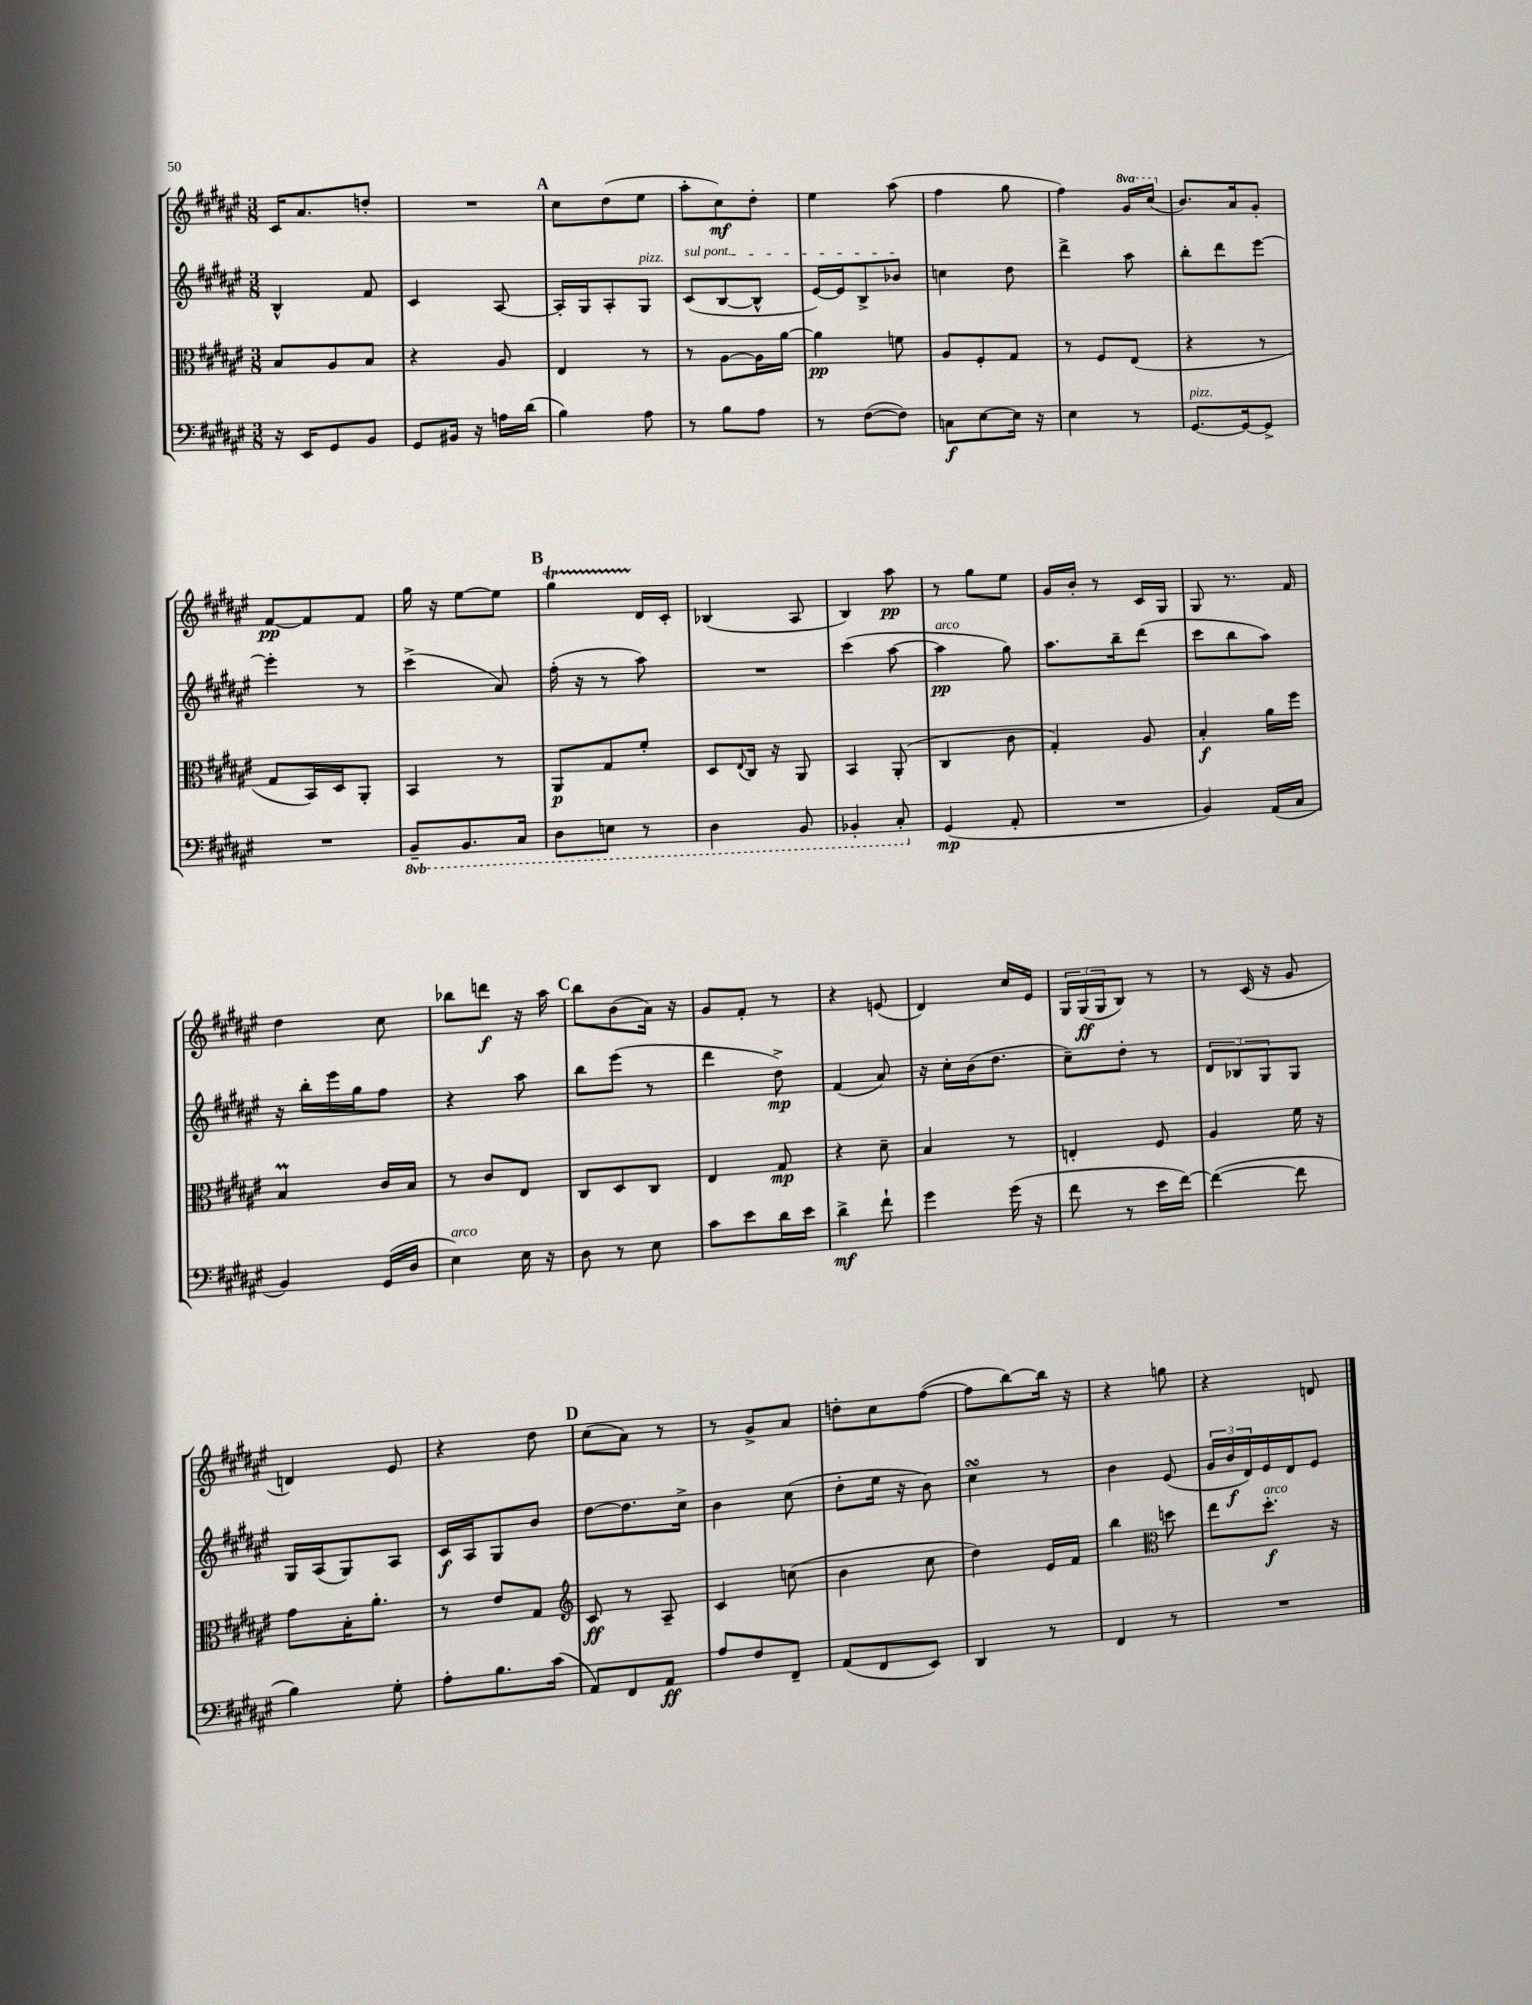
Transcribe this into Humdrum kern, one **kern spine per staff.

**kern	**dynam	**kern	**dynam	**kern	**dynam	**kern	**dynam
*part4	*part4	*part3	*part3	*part2	*part2	*part1	*part1
*staff4	*staff4	*staff3	*staff3	*staff2	*staff2	*staff1	*staff1
*clefF4	*	*clefC3	*	*clefG2	*	*clefG2	*
*k[f#c#g#d#a#e#]	*	*k[f#c#g#d#a#e#]	*	*k[f#c#g#d#a#e#]	*	*k[f#c#g#d#a#e#]	*
*M3/8	*	*M3/8	*	*M3/8	*	*M3/8	*
=15	=15	=15	=15	=15	=15	=15	=15
16r	.	8B/L	.	4B^^/	.	16c#/KL	.
16EE#/KL	.	.	.	.	.	8.a#/	.
8GG#/	.	8A#/	.	.	.	.	.
8BB/J	.	8B/J	.	8f#/	.	8ddn'/J	.
=16	=16	=16	=16	=16	=16	=16	=16
8GG#/L	.	4r	.	4c#/	.	4.r	.
16BB#X/Jk	.	.	.	.	.	.	.
16r	.	.	.	.	.	.	.
16An\LL	.	8A#/	.	[8A#/	.	.	.
(16d#\JJ	.	.	.	.	.	.	.
!!LO:REH:place=s1:t=A
=17	=17	=17	=17	=17	=17	=17	=17
4B\)	.	4E#/	.	16A#'/LL]	.	8cc#\L	.
.	.	.	.	16G#/J	.	.	.
.	.	.	.	8A#'/	.	(8dd#\	.
!	!	!	!	!LO:TX:a:i:t=pizz.	!	!	!
8A#\	.	8r	.	8G#/J	.	8ee#\J	.
=18	=18	=18	=18	=18	=18	=18	=18
!	!	!	!	!LO:TX:a:i:t=sul pont.	!	!	!
8r	.	8r	.	(8c#/L	.	8aa#'\L	.
8B\L	.	[8A#\L	.	[8B/	.	8cc#\)	mf
8A#\J	.	16A#\L]	.	8B^^/J]	.	8dd#'\J	.
.	.	[16a#\JJ	.	.	.	.	.
=19	=19	=19	=19	=19	=19	=19	=19
8r	.	4a#\]	pp	[16e#/LL)	.	4ee#\	.
.	.	.	.	16e#/J]	.	.	.
([8F#\L	.	.	.	8B^/	.	.	.
8F#\J])	.	8fn\	.	8b-X/J	.	(8aa#\	.
=20	=20	=20	=20	=20	=20	=20	=20
8Cn\L	f	8A#/L	.	4ccn\	.	4ff#\	.
[8E#\	.	8F#'/	.	.	.	.	.
16E#\Jk]	.	8G#/J	.	8dd#\	.	8gg#\	.
16r	.	.	.	.	.	.	.
=21	=21	=21	=21	=21	=21	=21	=21
4E#\	.	8r	.	4ddd#^\	.	4ff#\)	.
.	.	8F#/L	.	.	.	.	.
*	*	*	*	*	*	*8va	*
8r	.	(8E#/J	.	8aa#\	.	16gg#/LL	.
.	.	.	.	.	.	(16ccc#/JJ	.
=22	=22	=22	=22	=22	=22	=22	=22
*	*	*	*	*	*	*X8va	*
!LO:TX:a:i:t=pizz.	!	!	!	!	!	!	!
[8.GG#/L	.	4r	.	8bb'\L	.	8.b/L)	.
.	.	.	.	8ddd#\	.	.	.
16GG#/k_	.	.	.	.	.	16a#/k	.
8GG#^/J]	.	8r	.	[8eee#\J	.	8g#'/J	.
!!LO:LB:g=z
=23	=23	=23	=23	=23	=23	=23	=23
4.r	.	8G#/L	.	4eee#'\]	.	[8f#/L	pp
.	.	16BB/L)	.	.	.	8f#/]	.
.	.	16D#/J	.	.	.	.	.
.	.	8AA#'/J	.	8r	.	8f#/J	.
=24	=24	=24	=24	=24	=24	=24	=24
*8ba	*	*	*	*	*	*	*
8BBB~/L	.	4BB/	.	(4ccc#^\	.	16gg#\	.
.	.	.	.	.	.	16r	.
8.BBB/	.	.	.	.	.	[8ee#\L	.
.	.	8r	.	8a#/)	.	8ee#\J]	.
16CC#/Jk	.	.	.	.	.	.	.
!!LO:REH:place=s1:t=B
=25	=25	=25	=25	=25	=25	=25	=25
8DD#\L	.	8AA#/L	p	(16ff#'\	.	4gg#T\	.
.	.	.	.	16r	.	.	.
8EEn\J	.	8G#/	.	8r	.	.	.
8r	.	8f#'/J	.	8aa#\)	.	16d#/LL	.
.	.	.	.	.	.	16c#'/JJ	.
=26	=26	=26	=26	=26	=26	=26	=26
4DD#\	.	8D#/L	.	4.r	.	(4B-X/	.
.	.	8qqE#/	.	.	.	.	.
.	.	16C#/Jk	.	.	.	.	.
.	.	16r	.	.	.	.	.
8BBB/	.	8AA#/	.	.	.	8A#/	.
=27	=27	=27	=27	=27	=27	=27	=27
4BBB-X'/	.	4BB/	.	(4ccc#\	.	4B/)	.
8CC#'/	.	(8AA#'/	.	[8aa#\	.	8aa#\	pp
=28	=28	=28	=28	=28	=28	=28	=28
*X8ba	*	*	*	*	*	*	*
!	!	!	!	!LO:TX:a:i:t=arco	!	!	!
(4GG#/	mp	4C#/	.	4aa#\]	pp	8r	.
.	.	.	.	.	.	8gg#\L	.
8AA#'/	.	8c#\	.	8gg#\)	.	8ee#\J	.
=29	=29	=29	=29	=29	=29	=29	=29
4.r	.	4G#'/)	.	8.aa#\L	.	16g#/LL	.
.	.	.	.	.	.	16b'/JJ	.
.	.	.	.	.	.	8r	.
.	.	.	.	16bb~\k	.	.	.
.	.	8A#/	.	(8ddd#\J	.	16c#/LL	.
.	.	.	.	.	.	16G#/JJ	.
=30	=30	=30	=30	=30	=30	=30	=30
4BB/)	.	4B'/	f	8ccc#\L	.	8G#/	.
.	.	.	.	8bb\	.	8.r	.
(16AA#/LL	.	16a#\LL	.	8aa#\J)	.	.	.
16C#/JJ	.	16ff#\JJ	.	.	.	16f#/	.
!!LO:LB:g=z
=31	=31	=31	=31	=31	=31	=31	=31
4BB/)	.	4BM/	.	16r	.	4dd#\	.
.	.	.	.	16bb'\LL	.	.	.
.	.	.	.	16eee#\	.	.	.
.	.	.	.	16gg#\J	.	.	.
(16GG#/LL	.	16c#/LL	.	8ff#\J	.	8cc#\	.
16D#/JJ	.	16B/JJ	.	.	.	.	.
=32	=32	=32	=32	=32	=32	=32	=32
!LO:TX:a:i:t=arco	!	!	!	!	!	!	!
4E#\)	.	8r	.	4r	.	8bb-X\L	.
.	.	8c#/L	.	.	.	8dddn\J	f
16E#\	.	8E#/J	.	8aa#\	.	16r	.
16r	.	.	.	.	.	16aa#\	.
!!LO:REH:place=s1:t=C
=33	=33	=33	=33	=33	=33	=33	=33
8D#\	.	8C#/L	.	8bb\L	.	8bb\L	.
8r	.	8D#/	.	(8eee#\J	.	(8b\	.
8E#\	.	8C#/J	.	8r	.	16a#\Jk)	.
.	.	.	.	.	.	16r	.
=34	=34	=34	=34	=34	=34	=34	=34
8c#\L	.	4E#/	.	4ddd#\	.	8g#/L	.
8e#\	.	.	.	.	.	8f#'/J	.
16d#\L	.	8G#/	mp	8dd#^\)	mp	8r	.
16e#\JJ	.	.	.	.	.	.	.
=35	=35	=35	=35	=35	=35	=35	=35
4d#^\	mf	4r	.	(4f#/	.	4r	.
8f#`\	.	8d#~\	.	8a#/)	.	(8en/	.
=36	=36	=36	=36	=36	=36	=36	=36
4g#\	.	4B/	.	16r	.	4d#/)	.
.	.	.	.	16cc#'\LL	.	.	.
.	.	.	.	(16b\J	.	.	.
.	.	.	.	8.dd#\J	.	.	.
(16g#\	.	8r	.	.	.	16cc#/LL	.
16r	.	.	.	.	.	16e#/JJ	.
=37	=37	=37	=37	=37	=37	=37	=37
8f#\	.	4En'/	.	8cc#~\L)	.	24G#/LL	.
.	.	.	.	.	.	(24G#/	ff
.	.	.	.	.	.	24G#/J	.
8r	.	.	.	8dd#'\J	.	8B/J)	.
16e#\LL	.	8F#/	.	8r	.	8r	.
[16f#\JJ)	.	.	.	.	.	.	.
=38	=38	=38	=38	=38	=38	=38	=38
(4f#\_	.	4A#/	.	12d#/L	.	8r	.
.	.	.	.	12B-X/	.	.	.
.	.	.	.	.	.	(16c#/	.
.	.	.	.	12G#/	.	.	.
.	.	.	.	.	.	16r	.
8f#\]	.	16f#\	.	8G#/J	.	8g#/	.
.	.	16r	.	.	.	.	.
!!LO:LB:g=z
=39	=39	=39	=39	=39	=39	=39	=39
4B\)	.	8g#\L	.	16G#/LL	.	4dn/)	.
.	.	.	.	(16A#/J	.	.	.
.	.	16B'\K	.	8G#/)	.	.	.
.	.	8.a#'\J	.	.	.	.	.
8G#'\	.	.	.	8A#/J	.	8e#/	.
=40	=40	=40	=40	=40	=40	=40	=40
8A#'\L	.	8r	.	16c#/LL	f	4r	.
.	.	.	.	16A#/J	.	.	.
8.B\	.	8e#/L	.	8G#/	.	.	.
.	.	8G#/J	.	8b/J	.	8dd#\	.
(16c#\Jk	.	.	.	.	.	.	.
!!LO:REH:place=s1:t=D
=41	=41	=41	=41	=41	=41	=41	=41
*	*	*clefG2	*	*	*	*	*
8AA#/L)	.	8c#/	ff	[8dd#\L	.	(8cc#\L	.
8FF#/	.	8r	.	8.dd#\]	.	8a#\J)	.
8AA#/J	ff	8A#~/	.	.	.	8r	.
.	.	.	.	16cc#^\Jk	.	.	.
=42	=42	=42	=42	=42	=42	=42	=42
8A#/L	.	4c#/	.	4b\	.	8r	.
8F#/	.	.	.	.	.	8g#^/L	.
8FF#~/J	.	(8ccn\	.	(8cc#\	.	8a#/J	.
=43	=43	=43	=43	=43	=43	=43	=43
(8AA#/L	.	4b\	.	8dd#'\L	.	8ddn'\L	.
8FF#/	.	.	.	16ee#\Jk	.	8cc#\	.
.	.	.	.	16r	.	.	.
8EE#/J)	.	8cc#\	.	8b\)	.	([8ff#\J	.
=44	=44	=44	=44	=44	=44	=44	=44
4DD#/	.	4dd#\)	.	4cc#sSSS\	.	8ff#\L]	.
.	.	.	.	.	.	[8bb\)	.
8r	.	16e#/LL	.	8r	.	16bb\Jk]	.
.	.	16f#/JJ	.	.	.	16r	.
=45	=45	=45	=45	=45	=45	=45	=45
4FF#/	.	4bb\	.	4b\	.	4r	.
*	*	*clefC3	*	*	*	*	*
8r	.	8ddn\	.	(8e#/	.	8ggn\	.
=46	=46	=46	=46	=46	=46	=46	=46
4.r	.	8ee#\L	.	24g#/LL	.	4r	.
.	.	.	.	24b/	f	.	.
.	.	.	.	24d#/)	.	.	.
!	!	!LO:TX:a:i:t=arco	!	!	!	!	!
.	.	8.dd#'\J	f	16e#/	.	.	.
.	.	.	.	16d#/J	.	.	.
.	.	.	.	8e#/J	.	8dn/	.
.	.	16r	.	.	.	.	.
==	==	==	==	==	==	==	==
*-	*-	*-	*-	*-	*-	*-	*-
